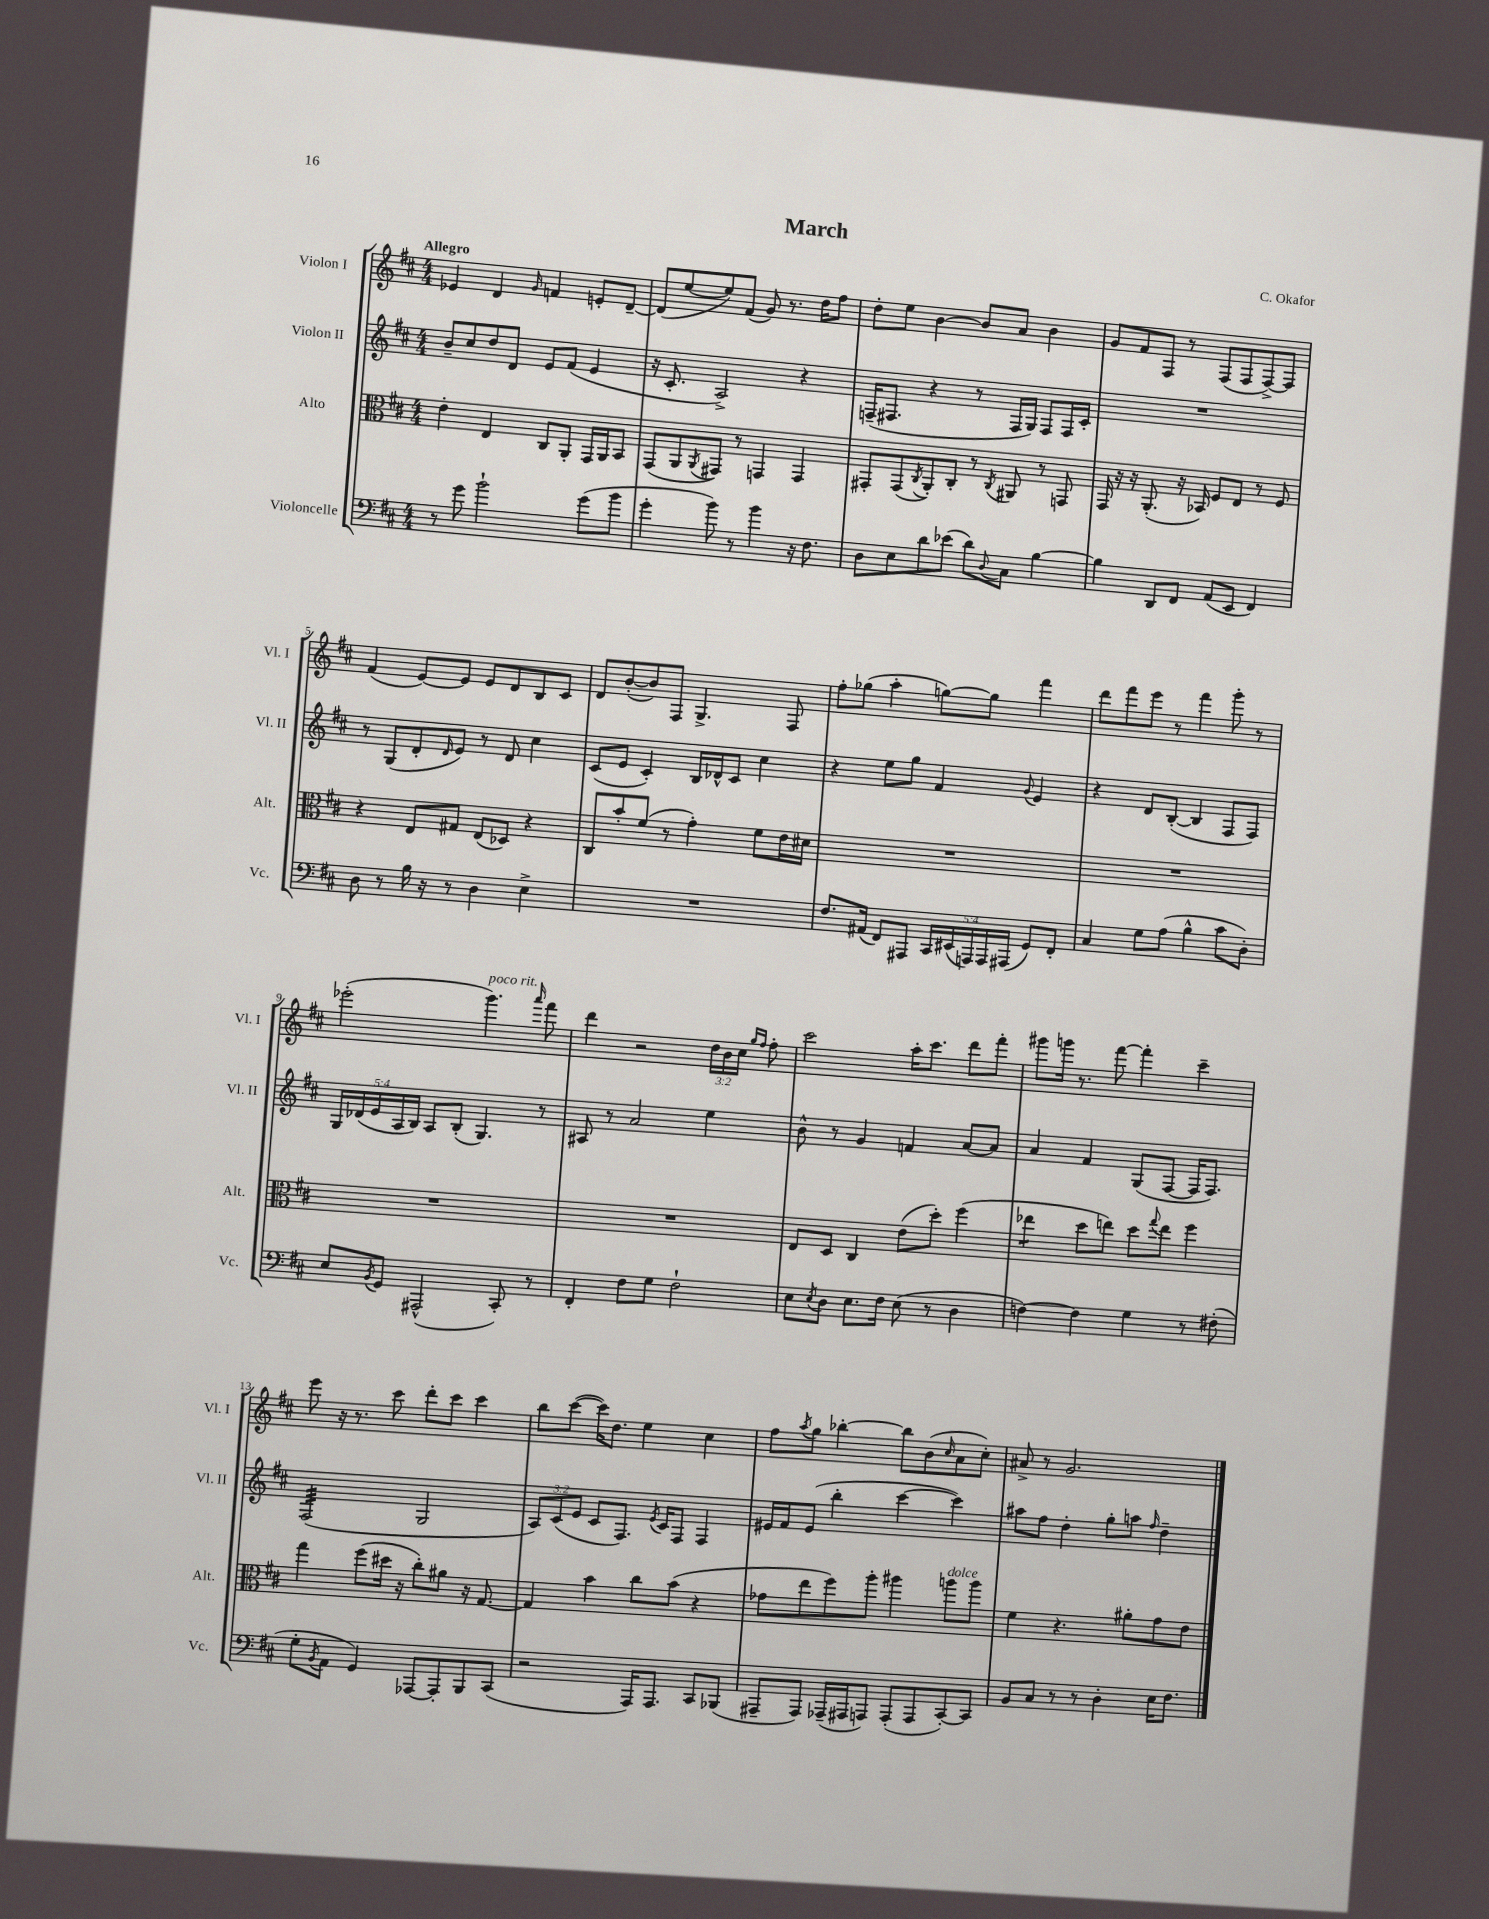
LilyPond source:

\header { title = "March" composer = "C. Okafor" }
<<
\new StaffGroup <<
\new Staff = "s0" \with { instrumentName = "Violon I" shortInstrumentName = "Vl. I" } {
    \clef treble \key d \major \numericTimeSignature \time 4/4 \override Staff.TupletNumber.text = #tuplet-number::calc-fraction-text \tempo "Allegro"
    ees'4 d'4 \grace { g'16 } f'4 e'8-. d'8~-- |
    d'8( e''8~ e''8) fis'8( g'8) r8. d''16 fis''8 |
    d''8-. e''8 b'4~ b'8 a'8 b'4 |
    g'8 fis'8 fis8 r8 fis8( fis8 fis8~->) fis8 |
    fis'4( e'8~) e'8 e'8 d'8 b8 cis'8 |
    d'8 b'8~-.( b'8) fis8 g4.-> fis8 |
    fis''8-. ges''8( a''4-. g''8~) g''8 fis'''4 |
    d'''8 fis'''8 e'''8 r8 fis'''4 g'''8-. r8 |
    ees'''2-.( g'''4.^\markup { \italic "poco rit." }) \grace { a'''16 } fis'''8 |
    d'''4 r2 \tuplet 3/2 { d''16 b'16 cis''16 } \grace { g''16 fis''16 } fis''8-. |
    cis'''2 a''16-. cis'''8. d'''8 fis'''8-. |
    gis'''8 g'''16 r8. fis'''8~ fis'''4-. cis'''4-- |
    e'''8 r16 r8. cis'''8 d'''8-. cis'''8 cis'''4 |
    b''8 cis'''8~( cis'''16) d''8. e''4 cis''4 |
    fis''8 \acciaccatura { a''8 } g''8 bes''4~-. bes''8 b'8( \grace { cis''16 } a'8 cis''8-.) |
    ais'8-> r8 g'2. \bar "|." |
}
\new Staff = "s1" \with { instrumentName = "Violon II" shortInstrumentName = "Vl. II" } {
    \clef treble \key d \major \numericTimeSignature \time 4/4 \override Staff.TupletNumber.text = #tuplet-number::calc-fraction-text
    b'8-- cis''8 d''8 d'8 e'8 fis'8( e'4 |
    r16 cis'8.-. a2->) r4 |
    f16--( fis8. r4 r8 fis16 g16) fis8 fis16 cis'16-. |
    R1 |
    r8 g8( d'8-. \grace { d'16 } e'8) r8 d'8 cis''4 |
    cis'8( e'8 cis'4-.) b16 des'16-^ cis'8 cis''4 |
    r4 e''8 g''8 fis'4 \appoggiatura { g'8 } e'4 |
    r4 d'8 b8~-.( b4 fis8 fis8) |
    \tuplet 5/4 { g16 des'16( e'16 a16 b16) } a8 b8-.( g4.) r8 |
    ais8 r8 a'2 e''4 |
    b'8-^ r8 g'4 f'4 a'8~ a'8 |
    a'4 fis'4 g8( fis8~ fis16 fis8.) |
    fis2:32( g2 |
    \tuplet 3/2 { a8) cis'8( e'8 } cis'8 fis8.) \acciaccatura { e'8 } cis'16 fis8 fis4 |
    eis'16 fis'16 eis'8( b''4-. cis'''4~ cis'''4) |
    ais''8 fis''8 d''4-. g''8-. a''8 \grace { fis''16 } d''4-- \bar "|." |
}
\new Staff = "s2" \with { instrumentName = "Alto" shortInstrumentName = "Alt." } {
    \clef alto \key d \major \numericTimeSignature \time 4/4
    e'4-. e4 cis8 a,8-. g,16 a,16 b,8 |
    g,8( a,8 \acciaccatura { a,8 } gis,8) r8 g,4 g,4 |
    gis,8-. gis,8( \acciaccatura { cis8 } a,8-.) cis8-. r8 \acciaccatura { cis8 } ais,8 r8 g,8 |
    g,16 r16 r16 a,8.-.( r16 bes,16) fis8 e8 r8 fis8 |
    r4 e8 gis8 e8( des8) r4 |
    cis8 b'8-. fis'8( r8 g'4-.) fis'8 e'16 dis'16 |
    R1 |
    R1 |
    R1 |
    R1 |
    e8 d8 cis4 e'8( d''8-.) fis''4( |
    ees''4:8 d''8 e''8) d''8 \appoggiatura { g''8 } e''8 fis''4 |
    g''4 fis''8( dis''16 r16 cis''8-.) ais'8 r16 g8.~ |
    g4 b'4 cis''8 b'8( r4 |
    ges'8 e''8 fis''8) a''8-. ais''4 a''8^\markup { \italic "dolce" } a''8 |
    fis'4 r4. ais'8-. g'8 e'8 \bar "|." |
}
\new Staff = "s3" \with { instrumentName = "Violoncelle" shortInstrumentName = "Vc." } {
    \clef bass \key d \major \numericTimeSignature \time 4/4 \override Staff.TupletNumber.text = #tuplet-number::calc-fraction-text
    r8 g'8 b'2-! g'8( b'8 |
    g'4-. b'8) r8 b'4 r16 fis8. |
    d8 e8 d'8 ees'8( d'8) \appoggiatura { d8 } cis8 b4~ |
    b4 d,8 fis,8 a,8( e,8 fis,4) |
    d8 r8 b16 r16 r8 d4 e4-> |
    R1 |
    fis8. ais,16( fis,8) ais,,8 \tuplet 5/4 { cis,16 eis,16( a,,16) a,,16 ais,,16( } g,8) fis,8-. |
    cis4 g8 a8( b4-^ cis'8 d8-.) |
    e8 \acciaccatura { b,8 } g,8 ais,,2-^( cis,8-.) r8 |
    fis,4-. fis8 g8 fis2-! |
    e8 \acciaccatura { e8 } d8 e8. fis16 e8( r8 d4 |
    f4~) f4 g4 r8 fis8-.( |
    g8-. \acciaccatura { b,8 } a,8 g,4) aes,,8~ aes,,8-. b,,8 cis,8( |
    r2 a,,16) a,,8. cis,8 bes,,8( |
    ais,,8-- ais,,8) aes,,16--( ais,,16 a,,8) a,,8-.( a,,8 cis,8~-.) cis,8 |
    b,8 cis8 r8 r8 d4-. e16 fis8. \bar "|." |
}
>>
>>
